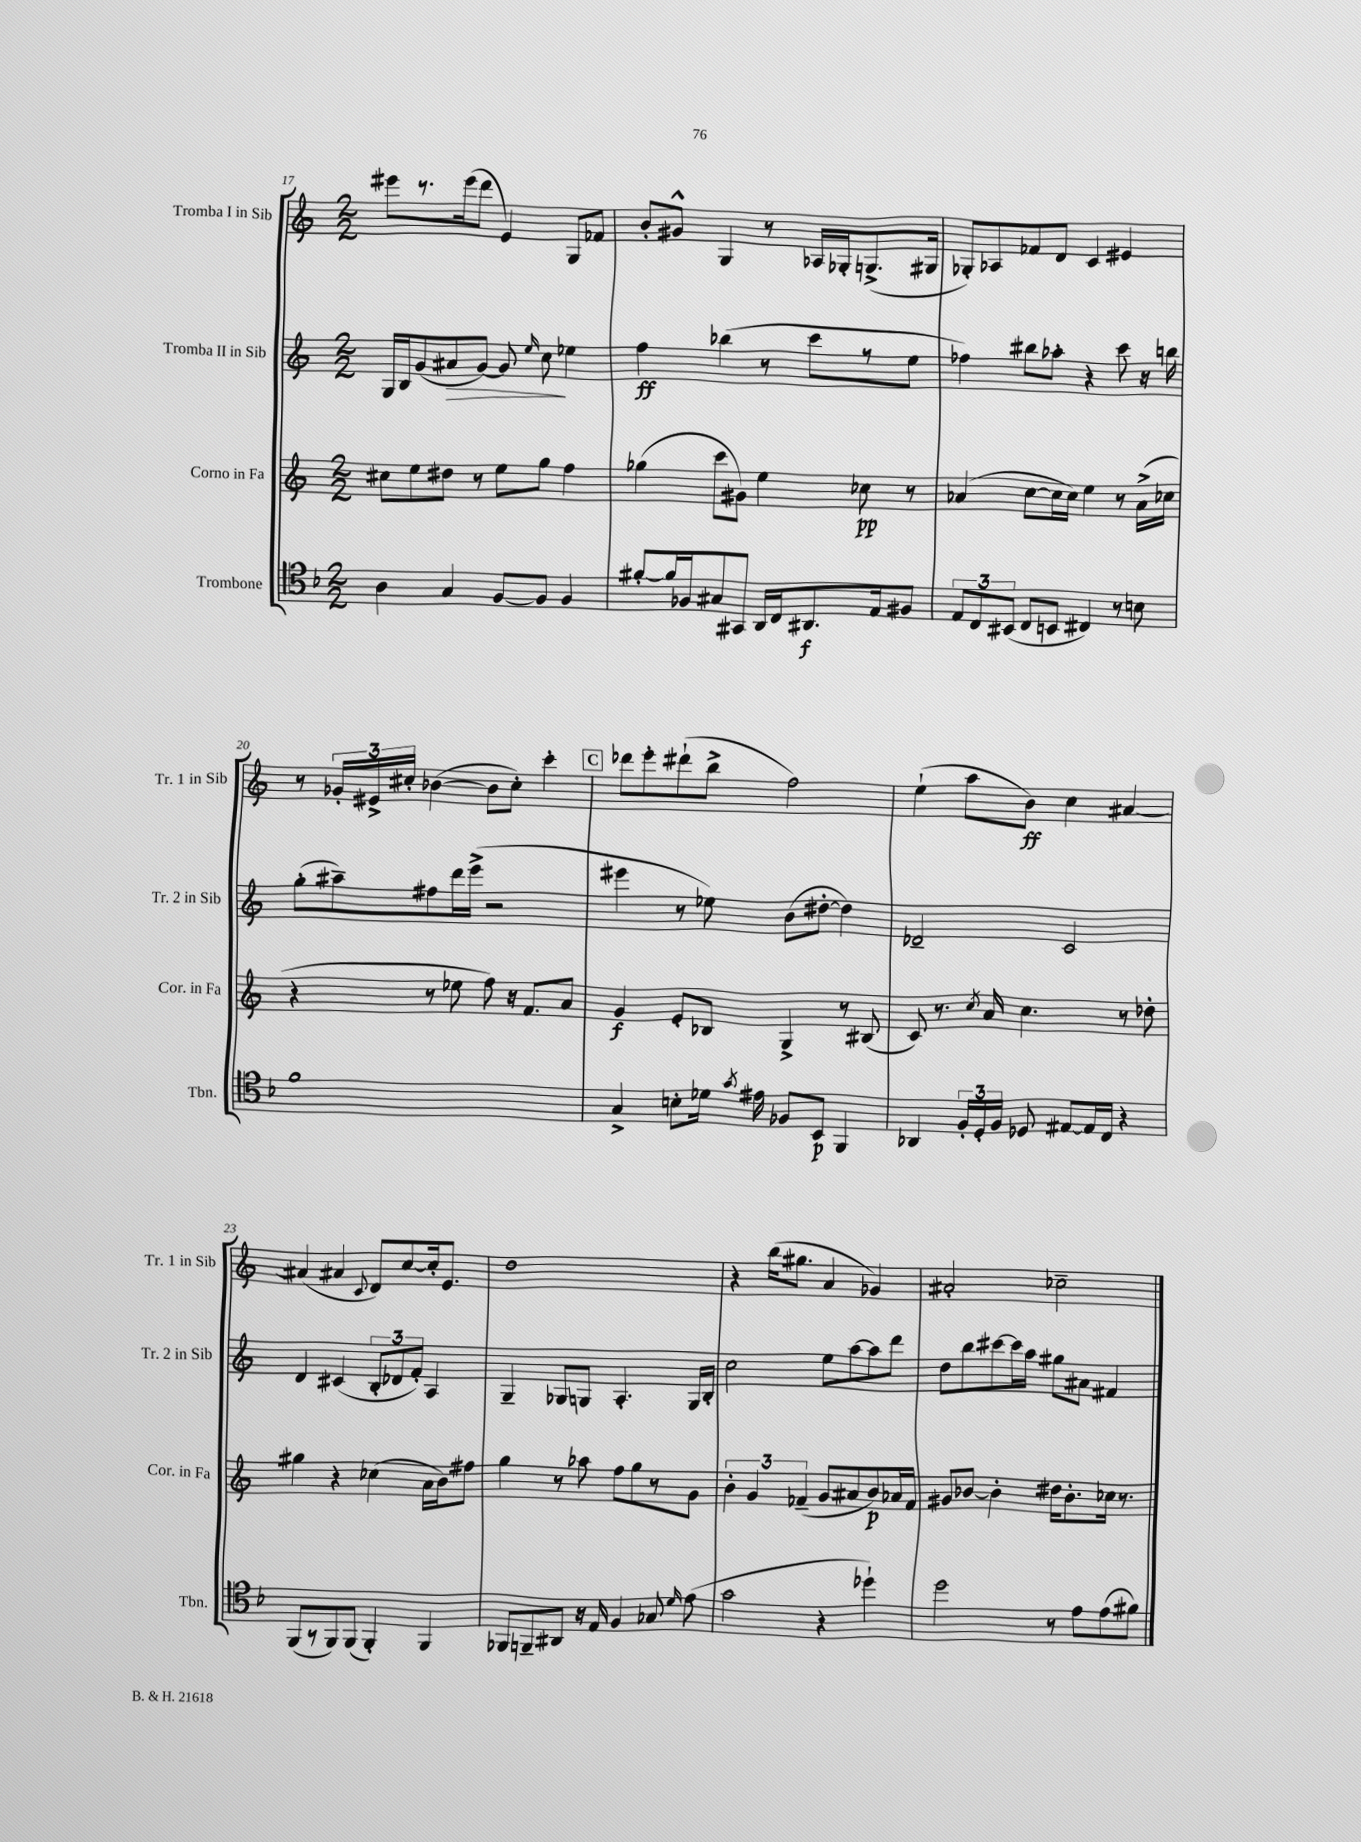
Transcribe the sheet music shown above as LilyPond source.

<<
\new StaffGroup <<
\new Staff = "s0" \with { instrumentName = "Tromba I in Sib" shortInstrumentName = "Tr. 1 in Sib" } {
    \clef treble \key c \major \numericTimeSignature \time 2/2
    \autoBeamOff eis'''8[ r8. eis'''16( d'''8] e'4) g8[ fes'8] |
    b'8[-. gis'8]-^ g4 r8 aes16[ ges16-. g8.->( gis16] |
    ges8[-.) aes8 fes'8 d'8] c'4 eis'4 |
    r8 \tuplet 3/2 { ges'16[-. eis'16-> cis''16]-. } bes'4~( bes'8[ cis''8]-.) c'''4-. |
    \mark \markup { \box "C" } des'''8[ e'''8-. dis'''8-!( b''8]-> f''2) |
    e''4-!( a''8[ b'8]\ff) c''4 ais'4~ |
    ais'4( ais'4 \appoggiatura { c'8 } d'8[) c''8~ c''16-. e'8.] |
    d''1 |
    r4 b''16[( gis''8.] a'4 ges'4) |
    ais'2-. ces''2-- \bar "|." |
}
\new Staff = "s1" \with { instrumentName = "Tromba II in Sib" shortInstrumentName = "Tr. 2 in Sib" } {
    \clef treble \key c \major \numericTimeSignature \time 2/2
    \autoBeamOff g16[ b16 g'8( ais'8\> g'8]~) g'8 \grace { e''16 } c''8\! ees''4 |
    f''4\ff bes''4( r8 c'''8[ r8 e''8] |
    fes''4) bis''8[ aes''8]-. r4 c'''8 r16 b''16 |
    g''8[-.( ais''8--) fis''8 d'''16 e'''16]->( r2 |
    \mark \markup { \box "C" } eis'''4 r8 ees''8) b'8[( dis''8]~-. dis''4) |
    des'2-- c'2 |
    d'4 cis'4( \tuplet 3/2 { b8[-. des'8 f'8]-.) } a4 |
    g4-- ges8[ g8] a4.-. g16[ b16]-. |
    c''2 e''8[ a''8~ a''8 d'''8] |
    d''8[ b''8 cis'''8~ cis'''16 a''16] gis''8[ ais'8] fis'4 \bar "|." |
}
\new Staff = "s2" \with { instrumentName = "Corno in Fa" shortInstrumentName = "Cor. in Fa" } {
    \clef treble \key c \major \numericTimeSignature \time 2/2
    \autoBeamOff cis''8[ e''8 dis''8] r8 e''8[ g''8] f''4 |
    ges''4( c'''8[ gis'8]) e''4 ces''8\pp r8 |
    aes'4( c''8[~ c''16 c''16]) e''4 r8 aes'16[->( ces''16] |
    r4 r8 ees''8 f''8) r16 f'8.[ a'8] |
    \mark \markup { \box "C" } g'4\f e'8[-. bes8] g4-> r8 bis8( |
    c'8) r8. \acciaccatura { c''8 } a'16 c''4. r8 des''8-. |
    gis''4 r4 ces''4( a'16[ b'16) fis''8] |
    g''4 r8 aes''8 f''8[ g''8 r8 g'8] |
    \tuplet 3/2 { b'4-. g'4 fes'4--( } g'8[ ais'8 b'8\p) aes'16 fes'16] |
    gis'8[ bes'8]~ bes'4-. dis''16[ bes'8.-. ces''16] r8. \bar "|." |
}
\new Staff = "s3" \with { instrumentName = "Trombone" shortInstrumentName = "Tbn." } {
    \clef tenor \key f \major \numericTimeSignature \time 2/2
    \autoBeamOff a4 g4 f8[~ f8] f4 |
    fis'8[~-. fis'16 fes16 gis8 gis,8] a,16[ c16 ais,8.\f e16 fis8] |
    \tuplet 3/2 { e8[ c8 bis,8]( } c8[ b,8] cis4) r8 b8 |
    f'1 |
    \mark \markup { \box "C" } g4-> b8[-. des'16] \acciaccatura { g'8 } eis'16 fes8[ bes,8]\p f,4 |
    aes,4 \tuplet 3/2 { f16[-. d16-. f16] } des8 eis8[~ eis16 c16] r4 |
    f,8[( r8 f,8) f,8]( f,4-.) f,4 |
    fes,8[ f,8-- ais,8] r16 e16 f4 ges8 \grace { d'16 } e'8( |
    g'2 r4 des''4-!) |
    d''2 r8 e'8[ e'8( fis'8]) \bar "|." |
}
>>
>>
\layout { \context { \Score currentBarNumber = #17 } }
